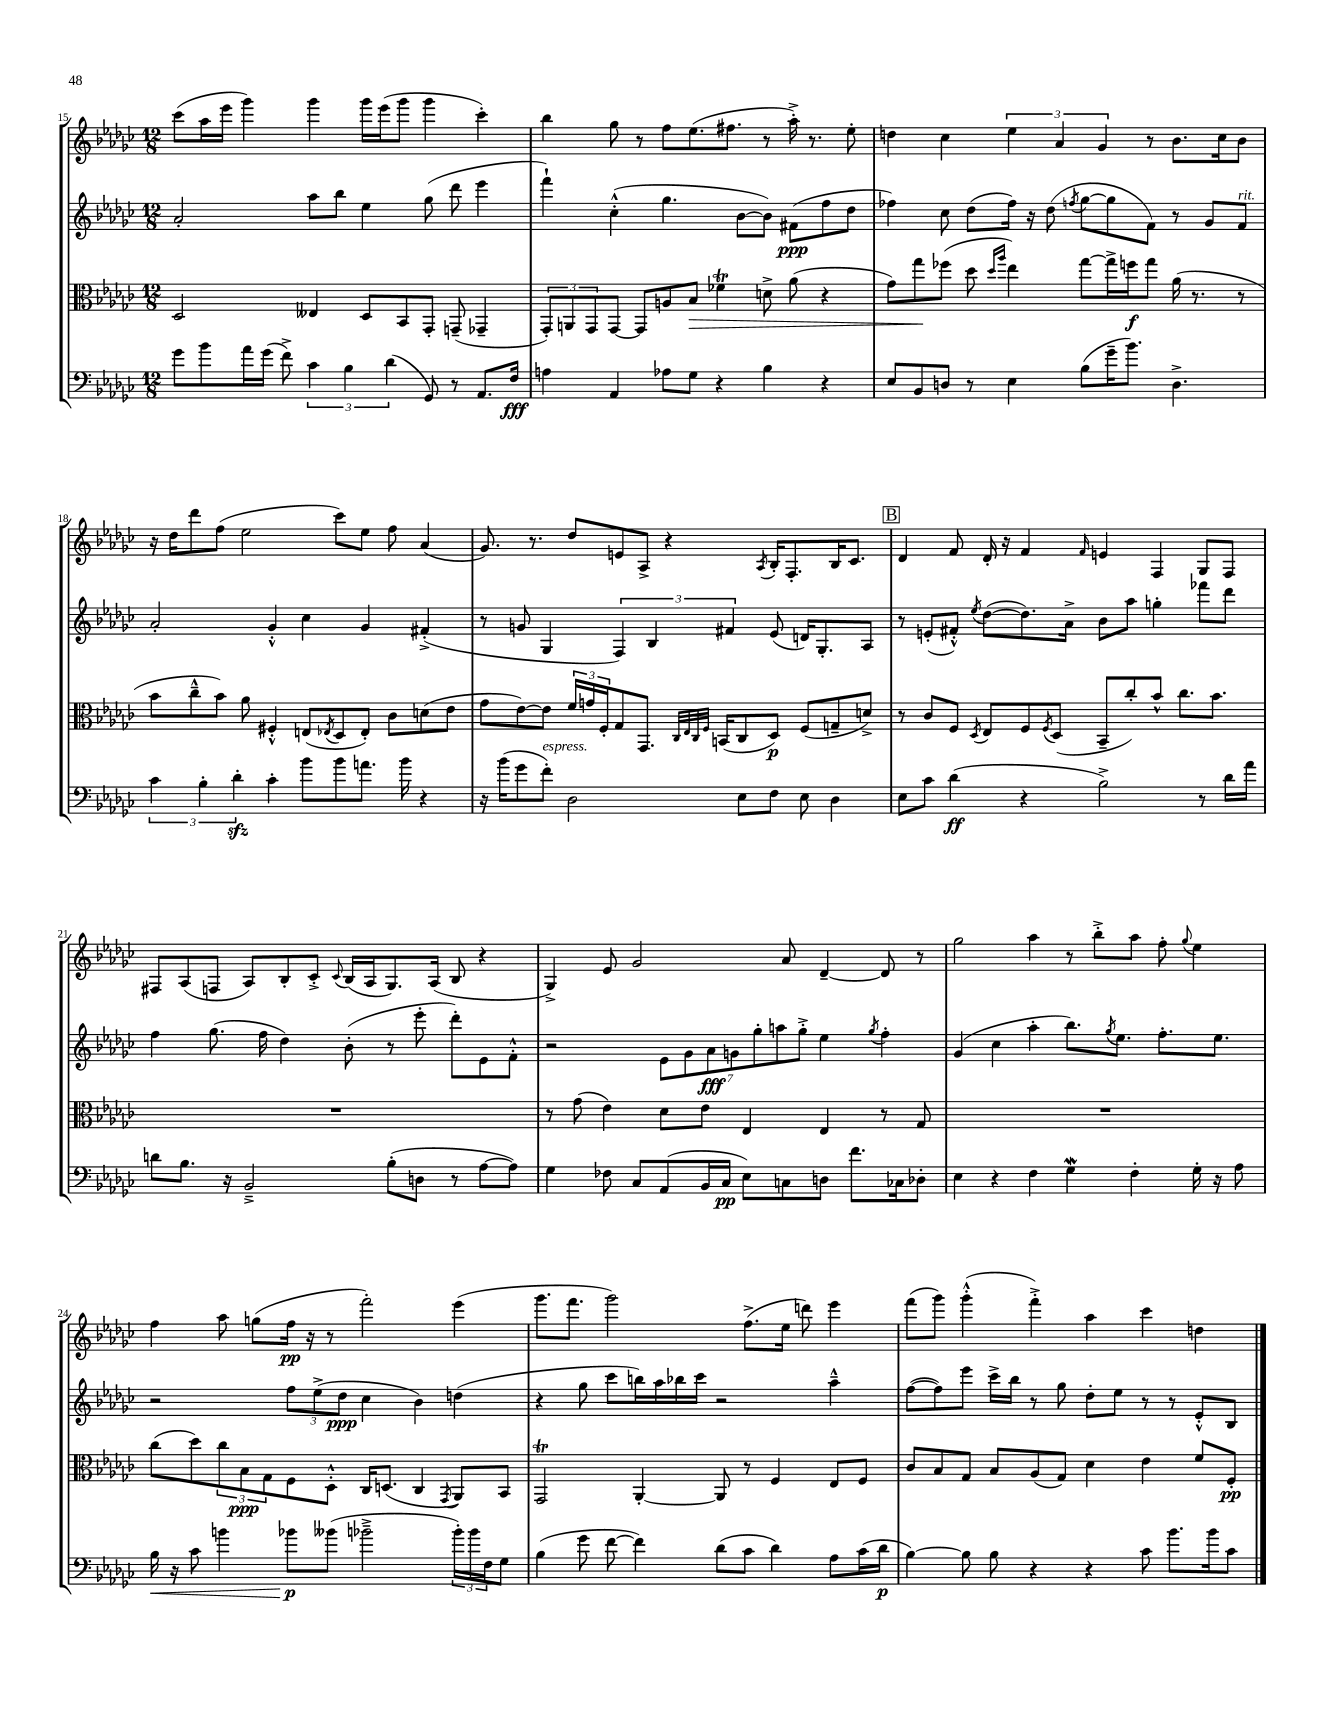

**kern	**dynam	**kern	**dynam	**kern	**dynam	**kern	**dynam
*part4	*part4	*part3	*part3	*part2	*part2	*part1	*part1
*staff4	*staff4	*staff3	*staff3	*staff2	*staff2	*staff1	*staff1
*clefF4	*	*clefC3	*	*clefG2	*	*clefG2	*
*k[b-e-a-d-g-c-]	*	*k[b-e-a-d-g-c-]	*	*k[b-e-a-d-g-c-]	*	*k[b-e-a-d-g-c-]	*
*M12/8	*	*M12/8	*	*M12/8	*	*M12/8	*
=15	=15	=15	=15	=15	=15	=15	=15
8g-\L	.	2D-/	.	2a-'/	.	(8ccc-\L	.
8b-\	.	.	.	.	.	16aa-\L	.
.	.	.	.	.	.	16eee-\JJ	.
16a-\L	.	.	.	.	.	4ggg-\)	.
(16g-\JJ	.	.	.	.	.	.	.
8f^\)	.	.	.	.	.	.	.
6c-\	.	4E--X/	.	8aa-\L	.	4ggg-\	.
.	.	.	.	8bb-\J	.	.	.
6B-\	.	.	.	.	.	.	.
.	.	8D-/L	.	4ee-\	.	16ggg-\LL	.
.	.	.	.	.	.	(16eee-\J	.
(6d-\	.	.	.	.	.	.	.
.	.	8BB-/	.	.	.	8ggg-\J	.
8GG-/)	.	8GG-'/J	.	(8gg-\	.	4ggg-\	.
8r	.	(8GGn~/	.	8ddd-\	.	.	.
8.AA-/L	.	4GG-X~/	.	4eee-\	.	4ccc-'\)	.
16F/Jk	fff	.	.	.	.	.	.
=16	=16	=16	=16	=16	=16	=16	=16
4An\	.	12GG-'/L)	.	4fff`\)	.	4bb-\	.
.	.	12AAn/	.	.	.	.	.
.	.	12GG-/	.	.	.	.	.
4AA-/	.	[8GG-/J	.	(4cc-'^^\	.	8gg-\	.
.	.	8GG-/L]	.	.	.	8r	.
8A-X\L	.	8An/	.	4.gg-\	.	8ff\L	.
!	!	!	!LO:HP:b	!	!	!	!
8G-\J	.	8B-/J	>	.	.	(8.ee-\	.
4r	.	4f-XT\	.	.	.	.	.
.	.	.	.	.	.	8.ff#X\J	.
.	.	.	.	[8b-\L	.	.	.
4B-\	.	8dn^\	.	8b-\J])	.	8r	.
.	.	(8a-\	.	(8f#X\L	ppp	16aa-'^\)	.
.	.	.	.	.	.	8.r	.
4r	.	4r	.	8ff\	.	.	.
.	.	.	.	8dd-\J	.	8ee-'\	.
=17	=17	=17	=17	=17	=17	=17	=17
8E-/L	.	8g-\L)	.	4ff-X\)	.	4ddn\	.
8BB-/	.	8gg-\	.	.	.	.	.
8Dn/J	.	(8ff-X\J	]	8cc-\	.	4cc-\	.
8r	.	8dd-\	.	(8dd-\L	.	.	.
.	.	16qqdd-/LL	.	.	.	.	.
.	.	16qqaa-/JJ	.	.	.	.	.
4E-\	.	4ee-\)	.	16ff-\Jk)	.	6ee-\	.
.	.	.	.	16r	.	.	.
.	.	.	.	(8dd-\	.	.	.
.	.	.	.	.	.	6a-/	.
.	.	.	.	8qffn/	.	.	.
(8B-\L	.	[8gg-\L	.	[8gg-\L	.	.	.
.	.	.	.	.	.	6g-/	.
16g-~\K	.	16gg-^\L]	.	8gg-\]	.	.	.
8.b-\J)	.	16ffn\J	f	.	.	.	.
.	.	8gg-\J	.	8f\J)	.	8r	.
4.D^\	.	(16a-\	.	8r	.	8.b-\L	.
.	.	8.r	.	.	.	.	.
.	.	.	.	8g-/L	.	.	.
.	.	.	.	.	.	16cc-\k	.
!	!	!	!	!LO:TX:a:i:t=rit.	!	!	!
.	.	8r	.	8f/J	.	8b-\J	.
!!LO:LB:g=z
=18	=18	=18	=18	=18	=18	=18	=18
6c-\	.	8b-\L	.	2a-'/	.	16r	.
.	.	.	.	.	.	16dd-\KL	.
.	.	8cc-~^^\	.	.	.	8ddd-\	.
6B-'\	.	.	.	.	.	.	.
.	.	8b-\J)	.	.	.	(8ff\J	.
6d-zz'\	.	.	.	.	.	.	.
.	.	8a-\	.	.	.	2ee-\	.
4c-'\	.	4F#X'^^/	.	4g-'^^/	.	.	.
8b-\L	.	(8En/L	.	4cc-\	.	.	.
.	.	8qE-X/	.	.	.	.	.
8b-\	.	8D-/	.	.	.	8ccc-\L)	.
8.an\J	.	8E-'/J)	.	4g-/	.	8ee-\J	.
.	.	8c-\L	.	.	.	8ff\	.
16b-\	.	.	.	.	.	.	.
4r	.	(8dn\	.	(4f#X'^/	.	(4a-/	.
.	.	8e-\J	.	.	.	.	.
=19	=19	=19	=19	=19	=19	=19	=19
16r	.	8g-\L	.	8r	.	8.g-/)	.
(16b-\KL	.	.	.	.	.	.	.
8g-\	.	[8e-\)	.	8gn/	.	.	.
.	.	.	.	.	.	8.r	.
!LO:TX:a:i:t=espress.	!	!	!	!	!	!	!
8f'\J)	.	8e-\J]	.	4G-/	.	.	.
2D-\	.	24f/LL	.	.	.	8dd-/L	.
.	.	24gn/	.	.	.	.	.
.	.	24F'/J	.	.	.	.	.
.	.	8G-/	.	6F/)	.	8en/	.
.	.	8.GG-/J	.	.	.	8A-^/J	.
.	.	.	.	6B-/	.	.	.
.	.	.	.	.	.	4r	.
.	.	32qqC-/LLL	.	.	.	.	.
.	.	32qqE-/	.	.	.	.	.
.	.	32qqC-/	.	.	.	.	.
.	.	32qqF/JJJ	.	.	.	.	.
.	.	(16BBn/KL	.	.	.	.	.
.	.	.	.	6f#X/	.	.	.
8E-\L	.	8C-/	.	.	.	.	.
.	.	.	.	.	.	8qA-/	.
8F\J	.	8D-/J)	p	(8e-/	.	16B-'/KL	.
.	.	.	.	.	.	8.F'/	.
8E-\	.	(8F/L	.	16dn/KL)	.	.	.
.	.	.	.	8.G-'/	.	.	.
4D-\	.	8Gn~/	.	.	.	16B-/K	.
.	.	.	.	.	.	8.c-/J	.
.	.	8dn^/J)	.	8A-/J	.	.	.
!!LO:REH:place=s1:t=B
=20	=20	=20	=20	=20	=20	=20	=20
8E-\L	.	8r	.	8r	.	4d-/	.
8c-\J	.	8c-/L	.	(8en'/L	.	.	.
(4d-\	ff	8F/J	.	8f#X'^^/J)	.	8f/	.
.	.	8qD-/	.	8qee-/	.	.	.
.	.	8E-/L	.	([8dd-\L	.	16d-'/	.
.	.	.	.	.	.	16r	.
4r	.	8F/	.	8.dd-\])	.	4f/	.
.	.	8qF/	.	.	.	.	.
.	.	(8D-/J	.	.	.	.	.
.	.	.	.	16a-^\Jk	.	.	.
.	.	.	.	.	.	16qqf/	.
2B-^\)	.	8BB-~/L	.	8b-\L	.	4en/	.
.	.	8cc-'/)	.	8aa-\J	.	.	.
.	.	8b-^^/J	.	4ggn'\	.	4F/	.
.	.	8.cc-\L	.	.	.	.	.
8r	.	.	.	8fff-X\L	.	8G-/L	.
.	.	8.b-\J	.	.	.	.	.
16d-\LL	.	.	.	8ddd-\J	.	8F/J	.
16a-\JJ	.	.	.	.	.	.	.
!!LO:LB:g=z
=21	=21	=21	=21	=21	=21	=21	=21
8dn\L	.	1.r	.	4ff\	.	8F#X/L	.
8.B-\J	.	.	.	.	.	(8A-/	.
.	.	.	.	(8.gg-\	.	8Fn/J	.
16r	.	.	.	.	.	.	.
2BB-~^/	.	.	.	.	.	8A-/L)	.
.	.	.	.	16ff\	.	.	.
.	.	.	.	4dd-\)	.	8B-'/	.
.	.	.	.	.	.	8c-'^/J	.
.	.	.	.	.	.	8qqc-/	.
.	.	.	.	(8b-'\	.	(16B-/LL	.
.	.	.	.	.	.	16A-/J	.
(8B-'\L	.	.	.	8r	.	8.G-/)	.
8Dn\J	.	.	.	8eee-'\	.	.	.
.	.	.	.	.	.	(16A-/Jk	.
8r	.	.	.	8ddd-'\L)	.	8B-/	.
[8A-\L	.	.	.	8e-\	.	4r	.
8A-\J])	.	.	.	8f'^^\J	.	.	.
=22	=22	=22	=22	=22	=22	=22	=22
4G-\	.	8r	.	2r	.	4G-^/)	.
.	.	(8g-\	.	.	.	.	.
8F-X\	.	4e-\)	.	.	.	8e-/	.
8C-/L	.	.	.	.	.	2g-/	.
(8AA-/	.	8d-\L	.	14e-\L	.	.	.
.	.	.	.	14g-\	.	.	.
16BB-/L	.	8e-\J	.	.	.	.	.
.	.	.	.	14a-\	fff	.	.
16C-/JJ	pp	.	.	.	.	.	.
.	.	.	.	14gn\	.	.	.
8E-\L)	.	4E-/	.	.	.	.	.
.	.	.	.	14gg-'\	.	.	.
.	.	.	.	14aan\	.	.	.
8Cn\	.	.	.	.	.	8a-/	.
.	.	.	.	14gg-'^\J	.	.	.
8Dn\J	.	4E-/	.	4ee-\	.	[4d-~/	.
8.f\L	.	.	.	.	.	.	.
.	.	.	.	8qgg-/	.	.	.
.	.	8r	.	4ff'\	.	8d-/]	.
16C-X\k	.	.	.	.	.	.	.
8D-X'\J	.	8G-/	.	.	.	8r	.
=23	=23	=23	=23	=23	=23	=23	=23
4E-\	.	1.r	.	(4g-/	.	2gg-\	.
4r	.	.	.	4cc-\	.	.	.
4F\	.	.	.	4aa-'\	.	4aa-\	.
4G-w\	.	.	.	8.bb-\L)	.	8r	.
.	.	.	.	.	.	8bb-'^\L	.
.	.	.	.	8qgg-/	.	.	.
.	.	.	.	8.ee-\J	.	.	.
4F'\	.	.	.	.	.	8aa-\J	.
.	.	.	.	8.ff'\L	.	8ff'\	.
.	.	.	.	.	.	8qqgg-/	.
16G-'\	.	.	.	.	.	4ee-\	.
16r	.	.	.	8.ee-\J	.	.	.
8A-\	.	.	.	.	.	.	.
!!LO:LB:g=z
=24	=24	=24	=24	=24	=24	=24	=24
!	!LO:HP:b	!	!	!	!	!	!
16B-\	<	(8cc-\L	.	2r	.	4ff\	.
16r	.	.	.	.	.	.	.
8c-\	.	8dd-\)	.	.	.	.	.
4bn\	.	12cc-\	.	.	.	8aa-\	.
.	.	12B-\	ppp	.	.	.	.
.	.	.	.	.	.	(8ggn\L	.
.	.	12G-\	.	.	.	.	.
8b-X\L	p	8F\	.	12ff\L	.	16ff\Jk	pp
.	.	.	.	.	.	16r	.
.	.	.	.	(12ee-^\	.	.	.
(8b--X\J	[	8D-'^^\J	.	.	.	8r	.
.	.	.	.	12dd-\J	ppp	.	.
2b-X~^\	.	16C-/KL	.	4cc-\	.	2fff'\)	.
.	.	(8.Dn/J	.	.	.	.	.
.	.	4C-/	.	4b-\)	.	.	.
.	.	8qGG-/	.	.	.	.	.
24b-'\LL)	.	8AA-/L)	.	(4ddn\	.	(4eee-\	.
24b-\	.	.	.	.	.	.	.
24F\J	.	.	.	.	.	.	.
8G-\J	.	8BB-/J	.	.	.	.	.
=25	=25	=25	=25	=25	=25	=25	=25
(4B-\	.	2GG-T/	.	4r	.	8.ggg-\L	.
.	.	.	.	.	.	8.fff\J	.
8g-\	.	.	.	8gg-\	.	.	.
[8f\	.	.	.	8ccc-\L	.	2ggg-\)	.
4f\])	.	[4AA-'/	.	16bbn\L)	.	.	.
.	.	.	.	16aa-\	.	.	.
.	.	.	.	16bb-X\	.	.	.
.	.	.	.	16ccc-\JJ	.	.	.
(8d-\L	.	8AA-/]	.	2r	.	.	.
8c-\J	.	8r	.	.	.	(8.ff^\L	.
4d-\)	.	4F/	.	.	.	.	.
.	.	.	.	.	.	16ee-\Jk	.
.	.	.	.	.	.	8dddn\)	.
8A-\L	.	8E-/L	.	4aa-~^^\	.	4eee-\	.
(16c-\L	.	8F/J	.	.	.	.	.
16d-\JJ	p	.	.	.	.	.	.
=26	=26	=26	=26	=26	=26	=26	=26
[4B-\)	.	8c-/L	.	([8ff\L	.	(8fff\L	.
.	.	8B-/	.	8ff\])	.	8ggg-\J)	.
8B-\]	.	8G-/J	.	8eee-\J	.	(4ggg-'^^\	.
8B-\	.	8B-/L	.	16ccc-^\LL	.	.	.
.	.	.	.	16bb-\JJ	.	.	.
4r	.	(8A-/	.	8r	.	4fff'^\)	.
.	.	8G-/J)	.	8gg-\	.	.	.
4r	.	4d-\	.	8dd-'\L	.	4aa-\	.
.	.	.	.	8ee-\J	.	.	.
8c-\	.	4e-\	.	8r	.	4ccc-\	.
8.b-\L	.	.	.	8r	.	.	.
.	.	8f/L	.	8e-'^^/L	.	4ddn\	.
16b-\k	.	.	.	.	.	.	.
8c-\J	.	8F'/J	pp	8B-/J	.	.	.
==	==	==	==	==	==	==	==
*-	*-	*-	*-	*-	*-	*-	*-
